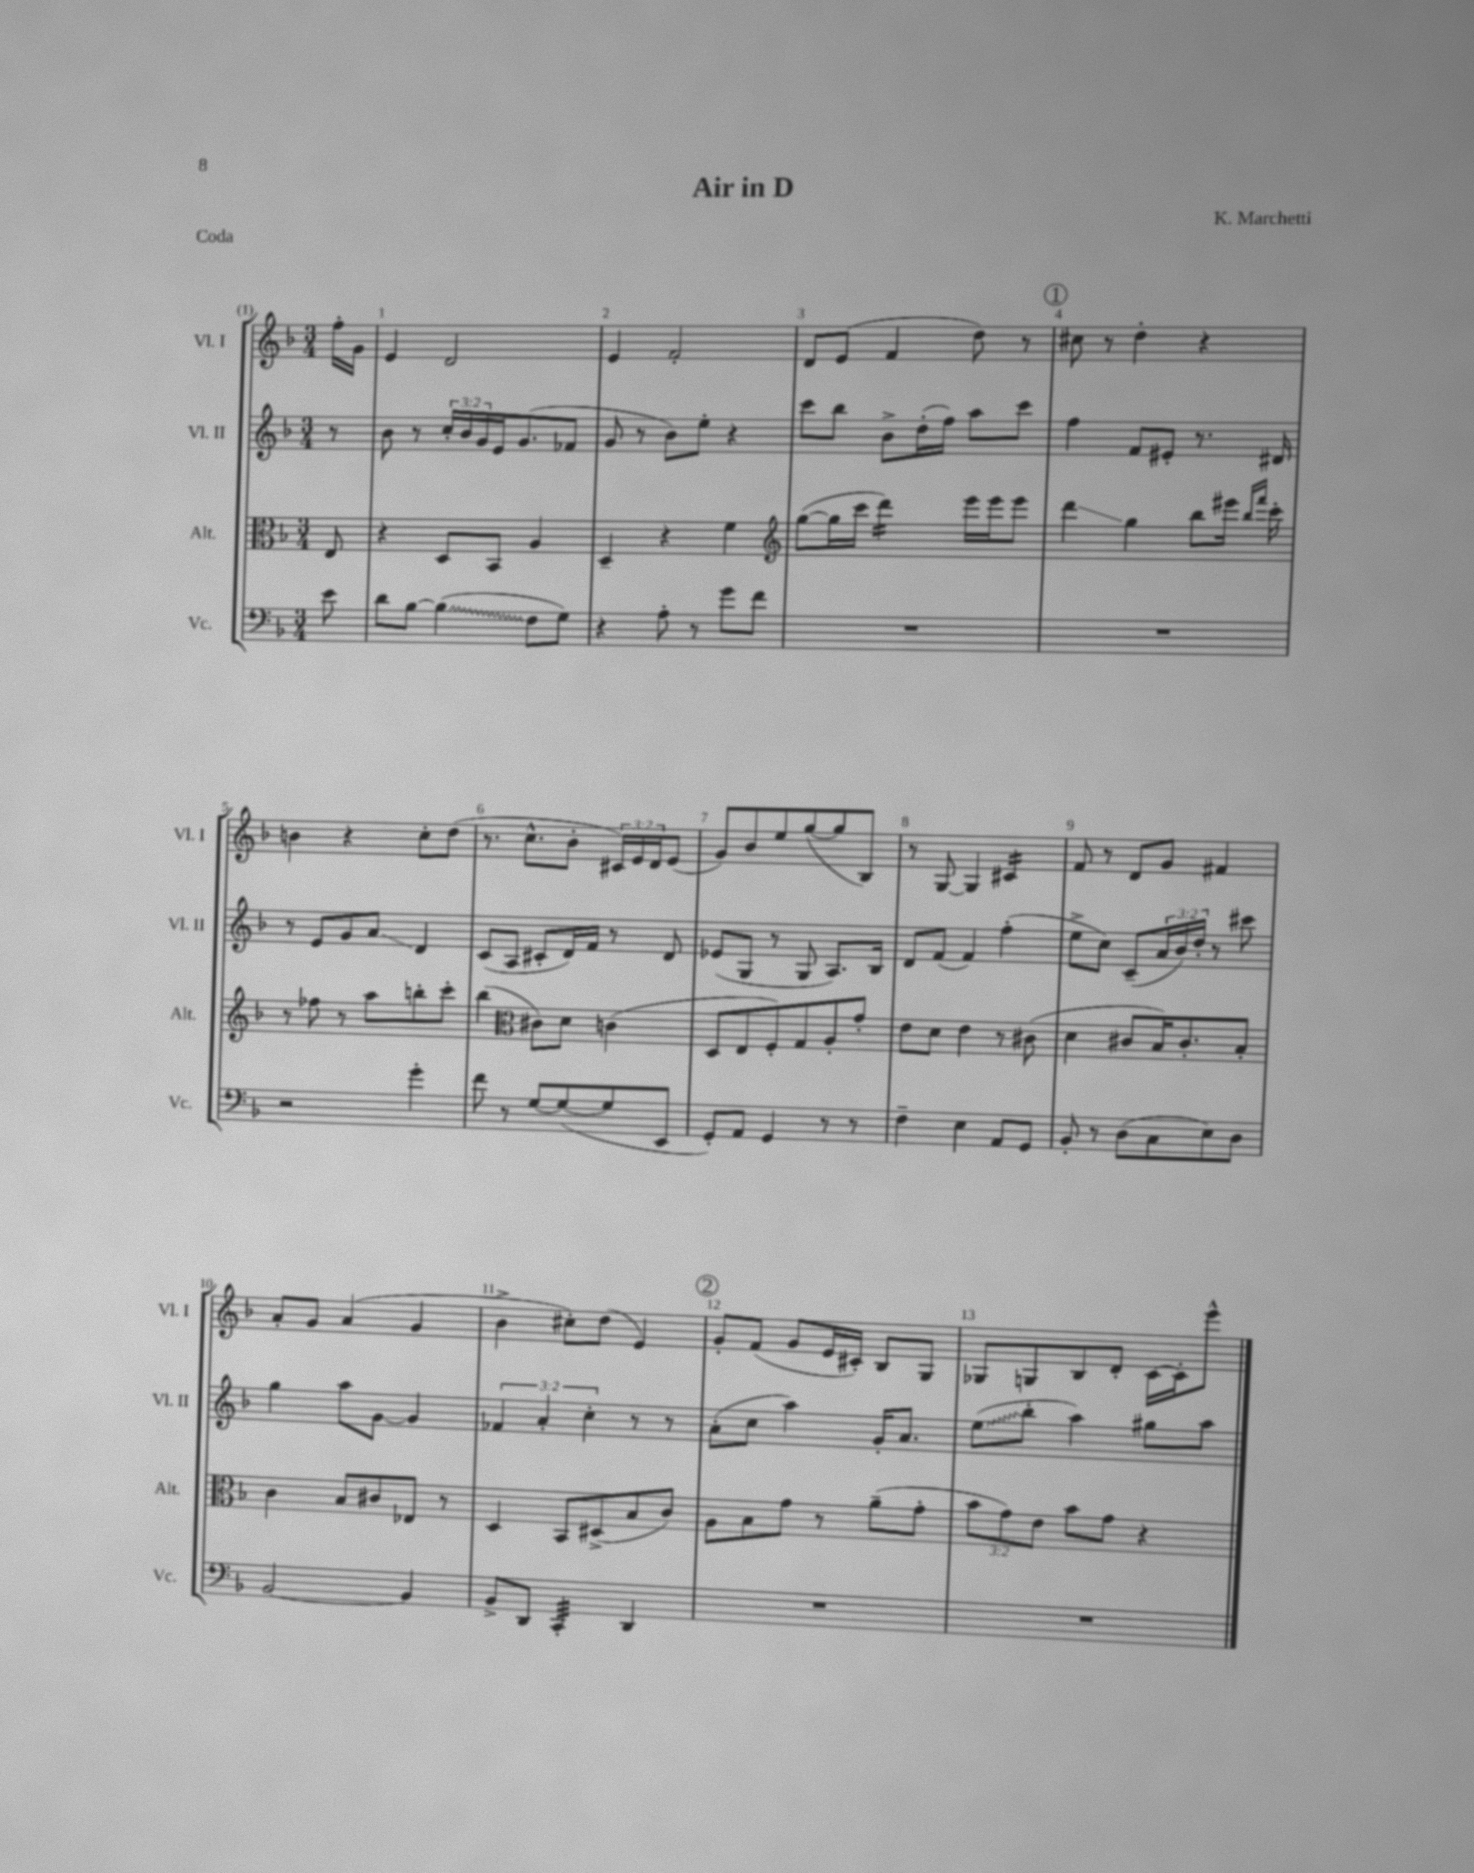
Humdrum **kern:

**kern	**kern	**kern	**kern
*staff4	*staff3	*staff2	*staff1
*clefF4	*clefC3	*clefG2	*clefG2
*k[b-]	*k[b-]	*k[b-]	*k[b-]
*M3/4	*M3/4	*M3/4	*M3/4
8e	8E	8r	16ff'
.	.	.	16g
=	=	=	=
8d	4r	8b-	4e
[8B-	.	8r	.
(4B-]	8D	24cc'	2d
.	.	24b-	.
.	.	24g	.
.	8BB-	16e	.
.	.	(8.g	.
8F	4A	.	.
8G)	.	8f-	.
=	=	=	=
4r	4D~	8g	4e
.	.	8r	.
8A'	4r	8b-)	2f'
8r	.	8ee'	.
8g	4f	4r	.
8f	.	.	.
=	=	=	=
*	*clefG2	*	*
2.r	([8gg	8ccc	8d
.	16gg]	8bb-	(8e
.	16ccc	.	.
.	4ddd)	8b-^	4f
.	.	(16dd'	.
.	.	16ff)	.
.	16eee	8aa	8dd)
.	16eee	.	.
.	8eee	8ccc	8r
=	=	=	=
2.r	4ddd	4ff	8cc#
.	.	.	8r
.	4gg	8f	4dd'
.	.	8e#'	.
.	8bb-	8.r	4r
.	16eee#	.	.
.	16qqbb-	.	.
.	16qqfff	.	.
.	16ccc'	16d#	.
=	=	=	=
2r	8r	8r	4b
.	8ff-	8e	.
.	8r	8g	4r
.	8aa	8a	.
4g'	8bb'	4d	8cc'
.	8ccc'	.	(8dd
=	=	=	=
8f	(4bb-	(8c	8.r
8r	.	8A	.
.	.	.	8.cc^^
*	*clefC3	*	*
[8G	8c#)	8c#'	.
(8G_	8d	16d)	8b-'
.	.	16f	.
8G]	(4c	8r	24c#)
.	.	.	24e
.	.	.	24d
8EE	.	8d	(8e
=	=	=	=
8GG')	8D	(8e-	8g)
8AA	8E	8G	8b-
4GG	8F')	8r	8ee
.	8G	8G	([8gg
8r	8A'	8.A)	8gg]
8r	8g'	.	8B-)
.	.	16B-	.
=	=	=	=
4F~	8e	8d	8r
.	8d	(8f	[8G
4E	4e	4f)	4G]
8AA	8r	(4ff'	4c#
8GG	(8c#	.	.
=	=	=	=
8BB-'	4d	8ee^	8f
8r	.	8cc)	8r
(8D	8c#	(8c~	8d
8C	16B-)	24a	8g
.	.	24b-)	.
.	8.c#'	.	.
.	.	24dd'	.
8E)	.	8r	4f#
8D	8B-'	8ccc#	.
=	=	=	=
[2BB-	4c	4gg	8a'
.	.	.	8g
.	8B-	8aa	(4a
.	8c#	[8g	.
4BB-]	8E-	4g]	4g
.	8r	.	.
=	=	=	=
8BB-^	4D	6f-	4b-^
8DD	.	.	.
.	.	6a'	.
4CC'	8BB-	.	8cc#')
.	.	6cc'	.
.	(8D#^	.	(8dd
4DD	8B-	8r	4e)
.	8c)	8r	.
=	=	=	=
2.r	8A	(8a'	8g'
.	8B-	8cc	(8f
.	8g	4aa)	8g
.	8r	.	16e
.	.	.	16c#')
.	(8a~	16g'	8B-
.	.	8.a	.
.	8g'	.	8G
=	=	=	=
2.r	12b-	(8ee	8G-
.	12g)	.	.
.	.	8bb-'	8G
.	12e	.	.
.	8b-	4aa)	8B-
.	8g	.	8d'
.	4r	8gg#	[16c
.	.	.	16c']
.	.	8aa	8eee^^
==	==	==	==
*-	*-	*-	*-
